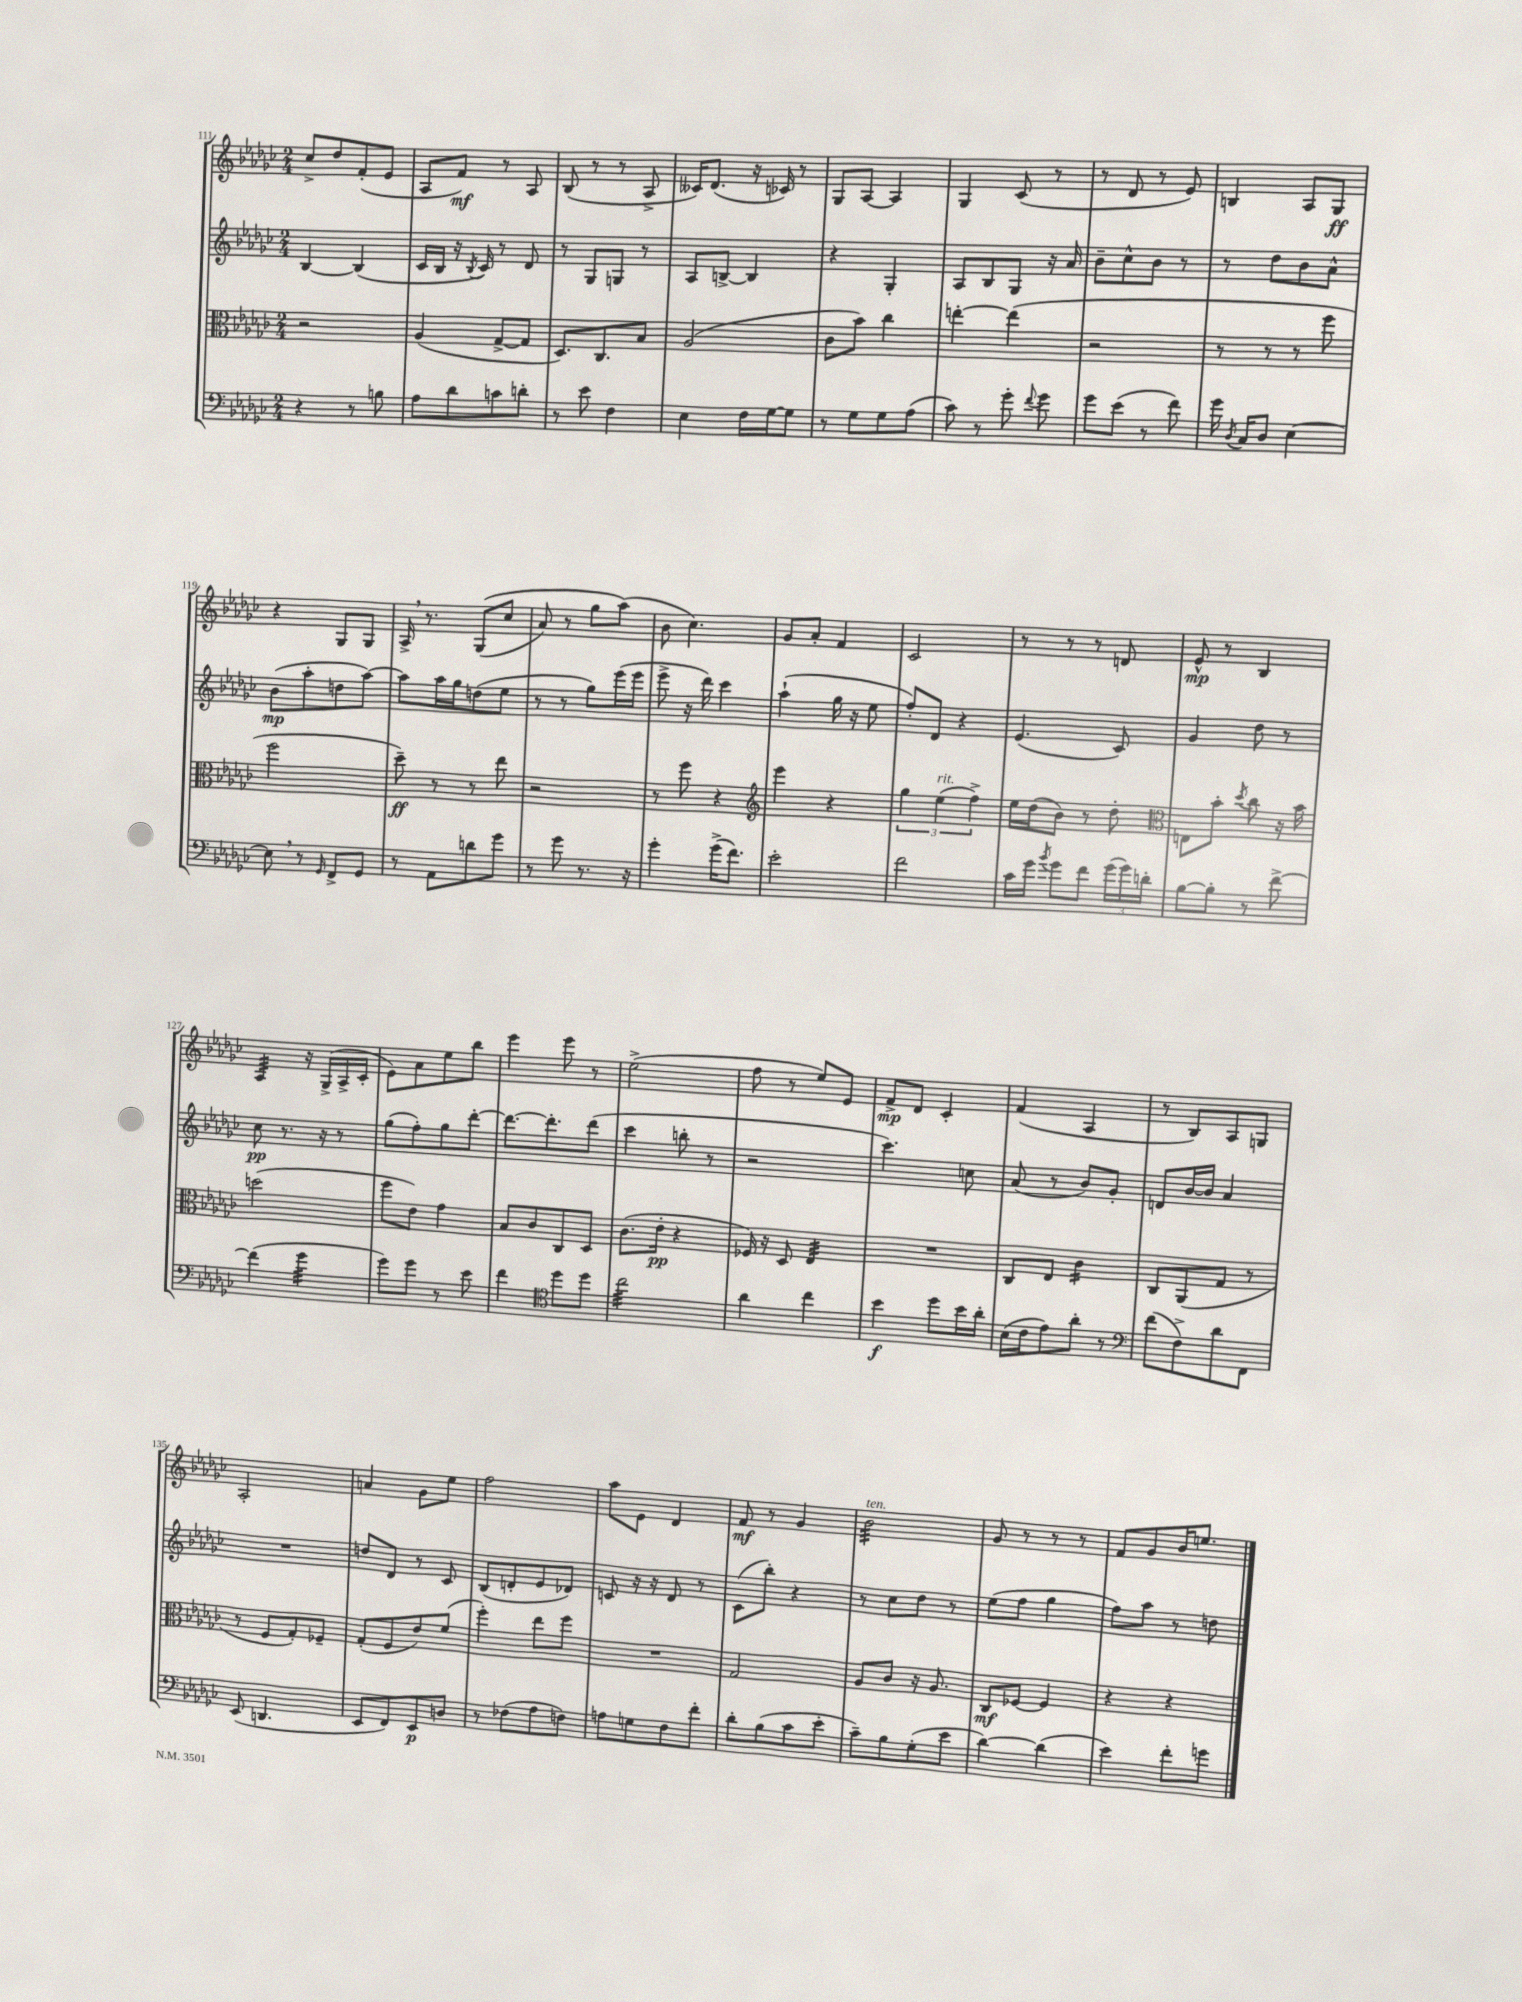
<<
\new StaffGroup <<
\new Staff = "s0" {
    \clef treble \key ges \major \numericTimeSignature \time 2/4
    \autoBeamOff ces''8[-> des''8 f'8-.( ees'8] |
    aes8[ f'8]\mf) r8 aes8 |
    bes8( r8 r8 aes8-> |
    ceses'16[) des'8.]( r16 ces'16) r8 |
    ges8[ aes8]~ aes4 |
    ges4 ces'8( r8 |
    r8 des'8 r8 ees'8) |
    b4 aes8[ ges8]\ff |
    r4 ges8[ ges8] |
    aes16-> \breathe r8. ges8[(\( ces''8] |
    aes'8) r8 ges''8[ aes''8](\) |
    bes'8 ces''4.) |
    ges'8[ aes'8]-. f'4 |
    ces'2 |
    r8 r8 r8 d'8 |
    ees'8-^\mp r8 bes4 |
    aes4:32 r16 ges16[->( aes16-> ces'16]-. |
    ees'8[) aes'8 ees''8 bes''8] |
    ees'''4 ees'''8 r8 |
    ees''2->( |
    f''8 r8 ees''8[) ees'8] |
    f'8[->\mp des'8] ces'4-. |
    f'4( aes4 |
    r8 bes8[) aes8 g8] |
    aes2-. |
    a'4 ges'8[ ees''8] |
    f''2 |
    aes''8[ ees'8] des'4 |
    f'8\mf r8 ges'4 |
    bes'2:32^\markup { \italic "ten." } |
    ges'8 r8 r8 r8 |
    f'8[ ges'8 bes'16 e''8.] \bar "|." |
}
\new Staff = "s1" {
    \clef treble \key ges \major \numericTimeSignature \time 2/4
    \autoBeamOff bes4~ bes4( |
    ces'16[ bes16] r16 \acciaccatura { bes8 } ces'16) r8 des'8 |
    r8 ges8[ g8] r8 |
    aes8[ b8]~-> b4 |
    r4 ges4-. |
    aes8[ bes8 ges8] r16 aes'16 |
    bes'8[-- ces''8-^ bes'8] r8 |
    r8 des''8[ bes'8 aes'8]-^ |
    bes'8[\mp( aes''8-. d''8 aes''8]~) |
    aes''8[ aes''16 ges''16 d''8( ees''8] |
    r8 r8 ges''8[) ees'''16( ees'''16] |
    ees'''8-> r16 des'''16) ces'''4 |
    aes''4-!( ges''16 r16 ees''8 |
    f''8[-.) des'8] r4 |
    ees'4.( ces'8) |
    ges'4 des''8 r8 |
    ces''8\pp r8. r16 r8 |
    ges''8[( f''8-.) ges''8 des'''8]~-. |
    des'''8.[~ des'''8.-. des'''8]( |
    ces'''4 b''8-. r8 |
    r2 |
    ces'''4.) c''8 |
    aes'8( r8 bes'8[) ges'8]-. |
    d'8[ bes'16~ bes'16] aes'4 |
    R2 |
    d''8[ des'8] r8 ces'8 |
    bes8[( d'8-. ees'8 des'8]) |
    c'8 r16 r16 des'8 r8 |
    ces'8[( bes''8]-.) r4 |
    r8 ces''8[ des''8] r8 |
    ees''8[( f''8] ges''4 |
    f''8[) aes''8] r8 d''8 \bar "|." |
}
\new Staff = "s2" {
    \clef alto \key ges \major \numericTimeSignature \time 2/4
    \autoBeamOff r2 |
    aes4( ges8[~-> ges8] |
    des8.[) ces8. bes8] |
    aes2( |
    ces'8[ bes'8]) ces''4 |
    e''4~-. e''4( |
    r2 |
    r8 r8 r8 f''8 |
    f''2 |
    des''8--\ff) r8 r8 ees''8 |
    r2 |
    r8 f''8 r4 |
    \clef treble ees'''4 r4 |
    \tuplet 3/2 { ges''4 ees''4^\markup { \italic "rit." }( f''4->) } |
    ees''16[ des''16( bes'8]) r8 des''8-. |
    \clef alto e8[ bes'8]-. \acciaccatura { des''8 } ces''8 r16 bes'16 |
    d''2( |
    f''8[ ees'8]) ges'4 |
    bes8[ ces'8 ces8 des8] |
    ces'8.[( ees'16]-.\pp r4 |
    fes16) r16 des8 ees4:32 |
    R2 |
    ces8[ ees8] ces'4:16 |
    ces8[ aes,8( ges8] r8 |
    r8 f8[ ges8-.) fes8]-- |
    ges8[-.( f8 ees'8) f'8]( |
    f''4-.) ees''8[ f''8] |
    R2 |
    ges2 |
    aes8[ ces'8] r16 aes8. |
    ces8[\mf fes8]~ fes4 |
    r4 r4 \bar "|." |
}
\new Staff = "s3" {
    \clef bass \key ges \major \numericTimeSignature \time 2/4
    \autoBeamOff r4 r8 b8 |
    aes8[ des'8 c'8 d'8]-. |
    r8 ees'8 f4 |
    ees4 f16[ ges16~ ges8] |
    r8 ges8[ ges8 aes8]( |
    ces'8) r8 ges'8-. \appoggiatura { f'8 } ges'8 |
    ges'8[ ees'8]( r8 f'8) |
    ges'16 \acciaccatura { des8 } ces16[ des8] ees4~ |
    ees8 \breathe r8 \grace { ges,16 } f,8[-> ges,8] |
    r8 aes,8[ d'8 ges'8] |
    r8 ges'8 r8. r16 |
    ges'4-. ges'16[->( f'8.]) |
    ees'2-. |
    f'2 |
    ces'16[ ges'16] \acciaccatura { bes'8 } ges'8[ f'8] \tuplet 3/2 { ges'16[( ges'16) d'16]-. } |
    bes8[~ bes8]-. r8 f'8~-> |
    f'4( ges'4:32 |
    ges'8[) ges'8] r8 ees'8 |
    f'4 \clef tenor des''8[ des''8] |
    ces''2:32 |
    aes'4 ces''4 |
    bes'4\f des''8[ bes'16 aes'16]-. |
    bes16[( ces'16 ees'8) aes'8]-. r8 |
    \clef bass f'8[( f8->) des'8 f,8] |
    ees,8( d,4. |
    ees,8[ f,8) ees,8\p d8] |
    r8 fes8[( aes8 f8]) |
    a8[ g8 f8 f'8]-. |
    des'8[-. bes8( ces'8 ees'8]-. |
    ces'8[--) bes8 ges8-.( ees'8] |
    des'4~) des'4( |
    ees'4) f'8[-. g'8] \bar "|." |
}
>>
>>
\layout { \context { \Score currentBarNumber = #111 } }
